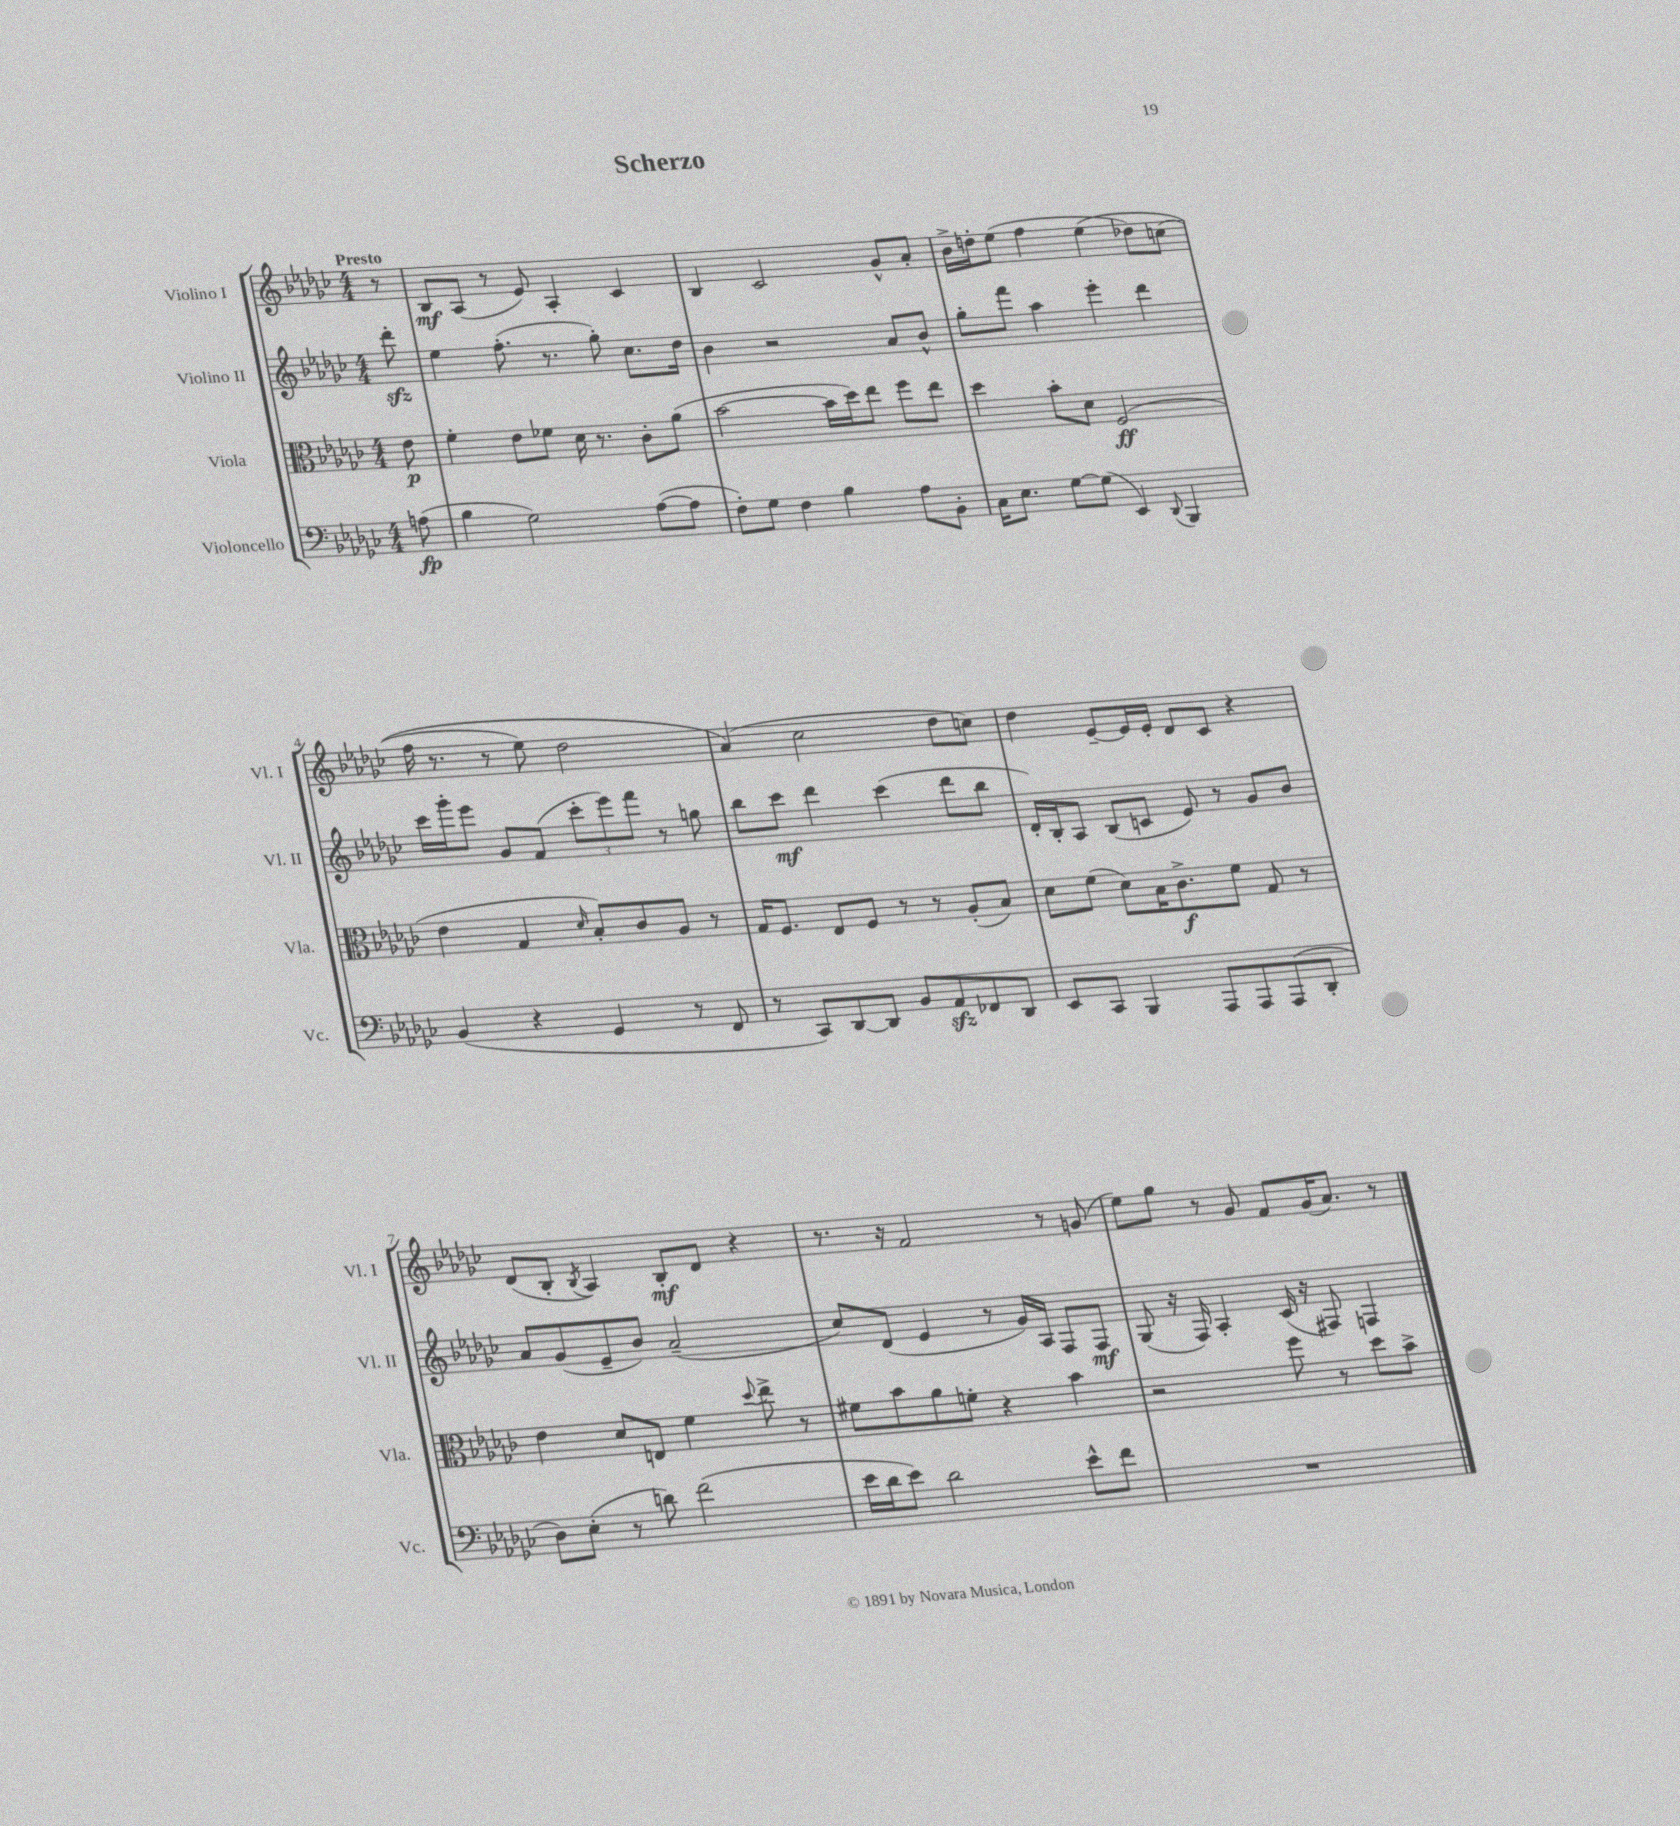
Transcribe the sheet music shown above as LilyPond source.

\header { title = "Scherzo" }
<<
\new StaffGroup <<
\new Staff = "s0" \with { instrumentName = "Violino I" shortInstrumentName = "Vl. I" } {
    \clef treble \key ges \major \numericTimeSignature \time 4/4 \partial 8 \tempo "Presto"
    r8 |
    bes8\mf aes8( r8 ees'8) aes4-. ces'4 |
    bes4 ces'2 ges'8-^ aes'8-. |
    bes'16-> d''16-. ees''8( f''4 ees''4\( des''8) c''8( |
    f''16 r8. r8 ees''8) des''2 |
    aes'4(\) ces''2 des''8 c''8) |
    des''4 ees'8~-- ees'16 ees'16-. des'8 ces'8 r4 |
    des'8( bes8-. \acciaccatura { bes8 } aes4) bes8-.\mf des'8 r4 |
    r8. r16 f'2 r8 g'8( |
    ees''8) ges''8 r8 ges'8 f'8 ges'16( aes'8.) r8 \bar "|." |
}
\new Staff = "s1" \with { instrumentName = "Violino II" shortInstrumentName = "Vl. II" } {
    \clef treble \key ges \major \numericTimeSignature \time 4/4 \partial 8
    des'''8-.\sfz |
    ees''4 f''8.-.( r8. ges''8-.) ces''8. des''16 |
    bes'4 r2 aes'8 bes'8-^ |
    ges''8-. f'''8 aes''4 ees'''4-. des'''4 |
    ces'''16 ges'''16-. ees'''8 ges'8 f'8( \tuplet 3/2 { ces'''8-. ees'''8) f'''8 } r8 g''8 |
    bes''8 ces'''8\mf des'''4 ces'''4( des'''8 bes''8 |
    des'16-.) bes16-. aes8 bes8( c'8 ees'8) r8 ges'8 bes'8 |
    aes'8 ges'8( ees'8-- bes'8) aes'2--( |
    ces''8) des'8( ees'4 r8 ges'16) aes16 f8 f8\mf |
    ges8( r16 f16) aes4-. ces'16( r16 fis8) f4 \bar "|." |
}
\new Staff = "s2" \with { instrumentName = "Viola" shortInstrumentName = "Vla." } {
    \clef alto \key ges \major \numericTimeSignature \time 4/4 \partial 8
    ees'8\p |
    f'4-. ees'8 fes'8 des'16 r8. ces'8-. aes'8( |
    bes'2~ bes'16 des''16) ees''8 f''8 ees''8 |
    des''4 bes'8-. des'8 f2\ff( |
    ees'4 ges4 \grace { des'16 } bes8-.) ces'8 aes8 r8 |
    ges16 f8. ees8 f8 r8 r8 aes8-.( bes8) |
    des'8 f'8( des'8) bes16 ces'8.->\f f'8 ges8 r8 |
    ees'4 des'8 e8 f'4 \appoggiatura { des''8 } ees''8-> r8 |
    fis'8 bes'8 aes'8 f'8-. r4 bes'4 |
    r2 f''8 r8 des''8 bes'8-> \bar "|." |
}
\new Staff = "s3" \with { instrumentName = "Violoncello" shortInstrumentName = "Vc." } {
    \clef bass \key ges \major \numericTimeSignature \time 4/4 \partial 8
    a8\fp( |
    bes4 ges2) aes8~( aes8 |
    f8-.) ges8 f4 bes4 aes8 bes,8-. |
    ces16 ees8. ges8~ ges8( ees,4) \appoggiatura { des,8 } bes,,4 |
    bes,4( r4 ges,4 r8 f,8 |
    r8 ces,8) des,8~ des,8 bes,8 aes,8\sfz fes,8 des,8 |
    ees,8 ces,8 bes,,4 aes,,8 aes,,8 aes,,8( des,8-. |
    des8) ees8-.( r8 d'8) f'2( |
    ees'16 des'16 ees'8) des'2 ees'8-^ f'8 |
    R1 \bar "|." |
}
>>
>>
